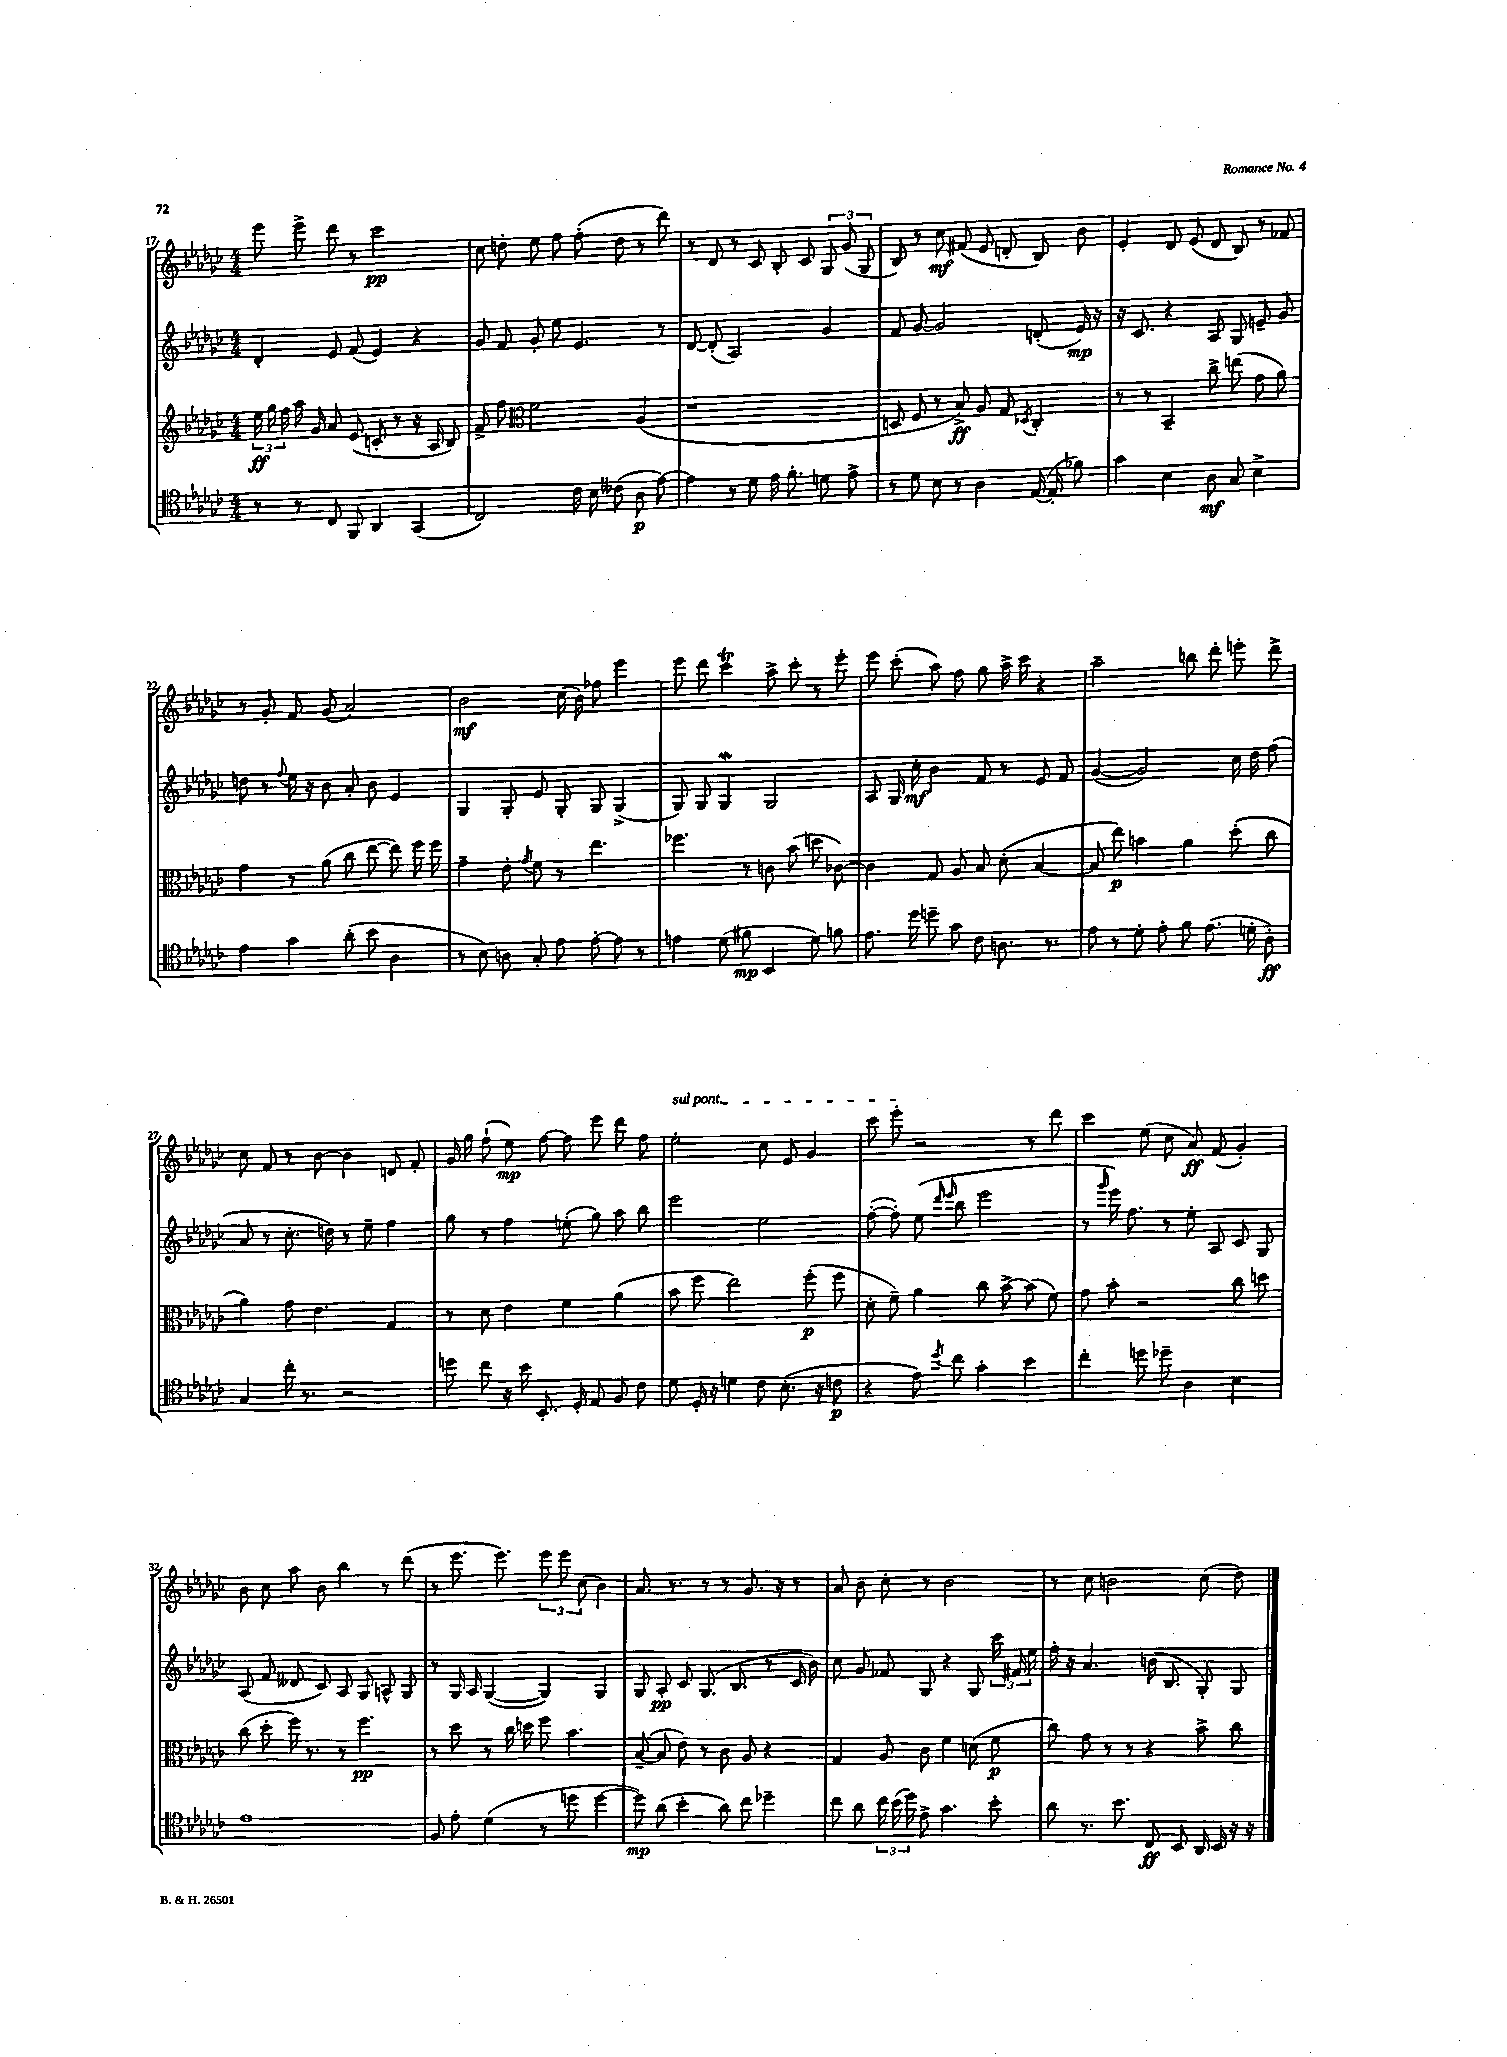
<<
\new StaffGroup <<
\new Staff = "s0" {
    \clef treble \key ges \major \numericTimeSignature \time 4/4
    \autoBeamOff ees'''8 ees'''8-> des'''8 r8 ces'''2\pp |
    ces''8 d''8-. ees''8 f''8 f''8-.( d''8 r8 des'''8) |
    r8 des'8 r8 ces'8 bes8-. ces'8 \tuplet 3/2 { ges8 ges'8( ges8 } |
    bes8) r8 ces''8\mf fis'8( ees'8 d'8-. bes8) bes'8 |
    ees'4-. des'8 ees'8( des'8 bes8) r8 fes'8 |
    r8 ges'8-. f'8 ges'8( aes'2) |
    bes'2\mf ces''16( bes'16) fes''8 ees'''4 |
    ees'''8 des'''8 ces'''4\trill aes''8-> ces'''8-. r8 ees'''8-. |
    ees'''8 ces'''8-.( aes''8) f''8 ges''8 aes''16-> ces'''16 r4 |
    aes''2-- b''8 des'''8-. e'''8-. des'''8-> |
    ces''8 f'8 r8 bes'8~ bes'4 d'8 f'8-. |
    ges'16 ges''16 f''8-!( ees''8\mp) f''8~ f''8 ees'''8 des'''8 f''8 |
    \once \override TextSpanner.bound-details.left.text = \markup { \italic "sul pont." } ees''2-.\startTextSpan ces''8 ees'8 ges'4 |
    ces'''8 ees'''8-.\stopTextSpan r2 r8 des'''8 |
    ces'''4 ees''8( ces''8 aes'8\ff) f'8( ges'4-.) |
    bes'8 ces''8 aes''8 bes'8 bes''4 r8 des'''8( |
    r8 ees'''8. ees'''8.) \tuplet 3/2 { ees'''8 ees'''8 ces''8( } bes'4) |
    aes'8. r8. r8 r8 ges'8. r16 r8 |
    aes'8 bes'8 ces''8-. r8 bes'2 |
    r8 ces''8 b'2 ces''8( des''8) \bar "|." |
}
\new Staff = "s1" {
    \clef treble \key ges \major \numericTimeSignature \time 4/4
    \autoBeamOff des'4-. ees'8 f'8( ees'4) r4 |
    ges'8 f'8 ges'8-. ees''8 ees'4. r8 |
    des'8~ des'8-.( aes2) ges'4 |
    f'8 ges'8~ ges'2 d'8-.( ees'16\mp) r16 |
    r16 ces'8. r4 aes8 ges8 e'8-- ges'8 |
    d''8 r8 \appoggiatura { f''8 } ees''16 r16 bes'8 aes'8-. bes'8 ees'4 |
    ges4 ges8-. ees'8 ges8-. ges8 ges4->( |
    ges8) ges8 ges4\mordent ges2 |
    aes8 ges16 ces''16-.\mf bes'4 f'8 r8 ees'8 f'8 |
    ges'4~( ges'2) ces''16 des''16 f''8( |
    aes'8 r8 ces''8.-. d''16) r8 ees''8-- f''4 |
    ges''8 r8 f''4 e''8-.( ges''8) aes''8 bes''8 |
    ees'''2 ees''2 |
    f''8~-.( f''8-.) ees''8( \grace { des'''16 ees'''16 } bes''8 ees'''2 |
    r8 \grace { ges'''16 } ees'''16) f''8. r8 ees''8-. aes8 ces'8 ges8 |
    aes8( f'8 deses'8 ces'8) aes8 ges8 a8-^ ges8 |
    r8 ges16 aes16 ges4~( ges4) ges4 |
    ges8 aes8-.\pp ces'8 ges8.( bes8. r8 ces'16 bes'16) |
    ces''8 ges'8 fes'8 ges8 r4 ges8 \tuplet 3/2 { ces'''16 fis'16 ees''16 } |
    f''16-. r16 aes'4. b'16( bes8. ges8-.) ges8 \bar "|." |
}
\new Staff = "s2" {
    \clef treble \key ges \major \numericTimeSignature \time 4/4
    \autoBeamOff \tuplet 3/2 { ees''16\ff ges''16 f''16 } aes''16 ges'16 aes'8 ees'8( c'8-. r8 r16 aes16 bes8) |
    f'8-> f''8 \clef alto f'2 aes4( |
    r1 |
    d8 f8 r8 bes8->\ff) aes8 ges8 \acciaccatura { des8 } ces4-. |
    r8 r8 bes,4-- ces''8-> e''8( ges'8 aes'8) |
    ges'4 r8 aes'8( ces''8 ees''8~ ees''8) f''16 f''16 |
    ges'4-- ees'8-. \acciaccatura { ges'8 } f'8 r8 ees''4. |
    fes''4. r8 c'8 bes'8( d''8 ces'8~) |
    ces'4 ges8 aes8 bes8 des'8-.( bes4~ |
    bes8 ees''8\p) b'4 aes'4 des''8-.( ces''8 |
    aes'4) ges'8 ees'4. ges4 |
    r8 des'8 ees'4 f'4 aes'4( |
    bes'8 f''8 ees''2) f''8-.\p( f''8 |
    des'8-. f'8--) aes'4 ces''8 bes'8~-> bes'8( f'8) |
    ges'8 bes'8-. r2 ces''8 d''8 |
    ces''8( des''8-. f''16) r8. r8 f''4.\pp |
    r8 des''8 r8 ces''16 d''16 f''8 bes'4. |
    bes8~--( bes8 ees'8) r8 ces'8 aes8 r4 |
    ges4 aes8 ces'8 f'4 d'8( f'8\p |
    ces''8) ges'8 r8 r8 r4 bes'8-> ces''8 \bar "|." |
}
\new Staff = "s3" {
    \clef tenor \key ges \major \numericTimeSignature \time 4/4
    \autoBeamOff r8 r8 ces8 f,8 aes,4 ges,4( |
    ces2) ces'16 bes16 ceses'8( aes8\p ees'8~) |
    ees'4 r8 des'8 ees'16 f'8.-. d'8 ees'8-> |
    r8 des'8 bes8 r8 aes4 ees16~( ees16-. fes'8) |
    ges'4 bes4 aes8\mf ges8 bes4-> |
    ees'4 ges'4 aes'8-.( bes'8 aes4 |
    r8 bes8) a8 ges8-. ees'8 ees'8~-. ees'8 r8 |
    e'4 des'8( fis'8\mp bes,4 des'8) f'8 |
    ees'8. des''16 d''8-- ges'8 ces'8 a8. r8. |
    ees'8 r8 des'8-. ees'8-. f'8 ees'8.( d'16-. aes8-.\ff) |
    ges4 ces''16-. r8. r2 |
    d''8 ces''8 r16 bes'16 bes,8.-. des16-. ees8 f8 ces'8 |
    des'8 des16-. r16 d'4 ces'8 bes8.-.( r16 c'8\p |
    r4 ees'8) \acciaccatura { des''8 } ces''8 ges'4-. bes'4 |
    ces''4-. d''8 des''8-- aes4 bes4 |
    ees'1 |
    f8 ees'8-. des'4( r8 d''8 d''4~ |
    d''8\mp) aes'8( bes'4-. aes'8) ces''8 des''4-- |
    ces''8 aes'8 \tuplet 3/2 { ces''16 bes'16( des''16) } ees'8-> ges'4. bes'8-. |
    aes'8 r8. bes'8. ces8\ff bes,8 aes,16 bes,16 r16 r16 \bar "|." |
}
>>
>>
\layout { \context { \Score currentBarNumber = #17 } }
